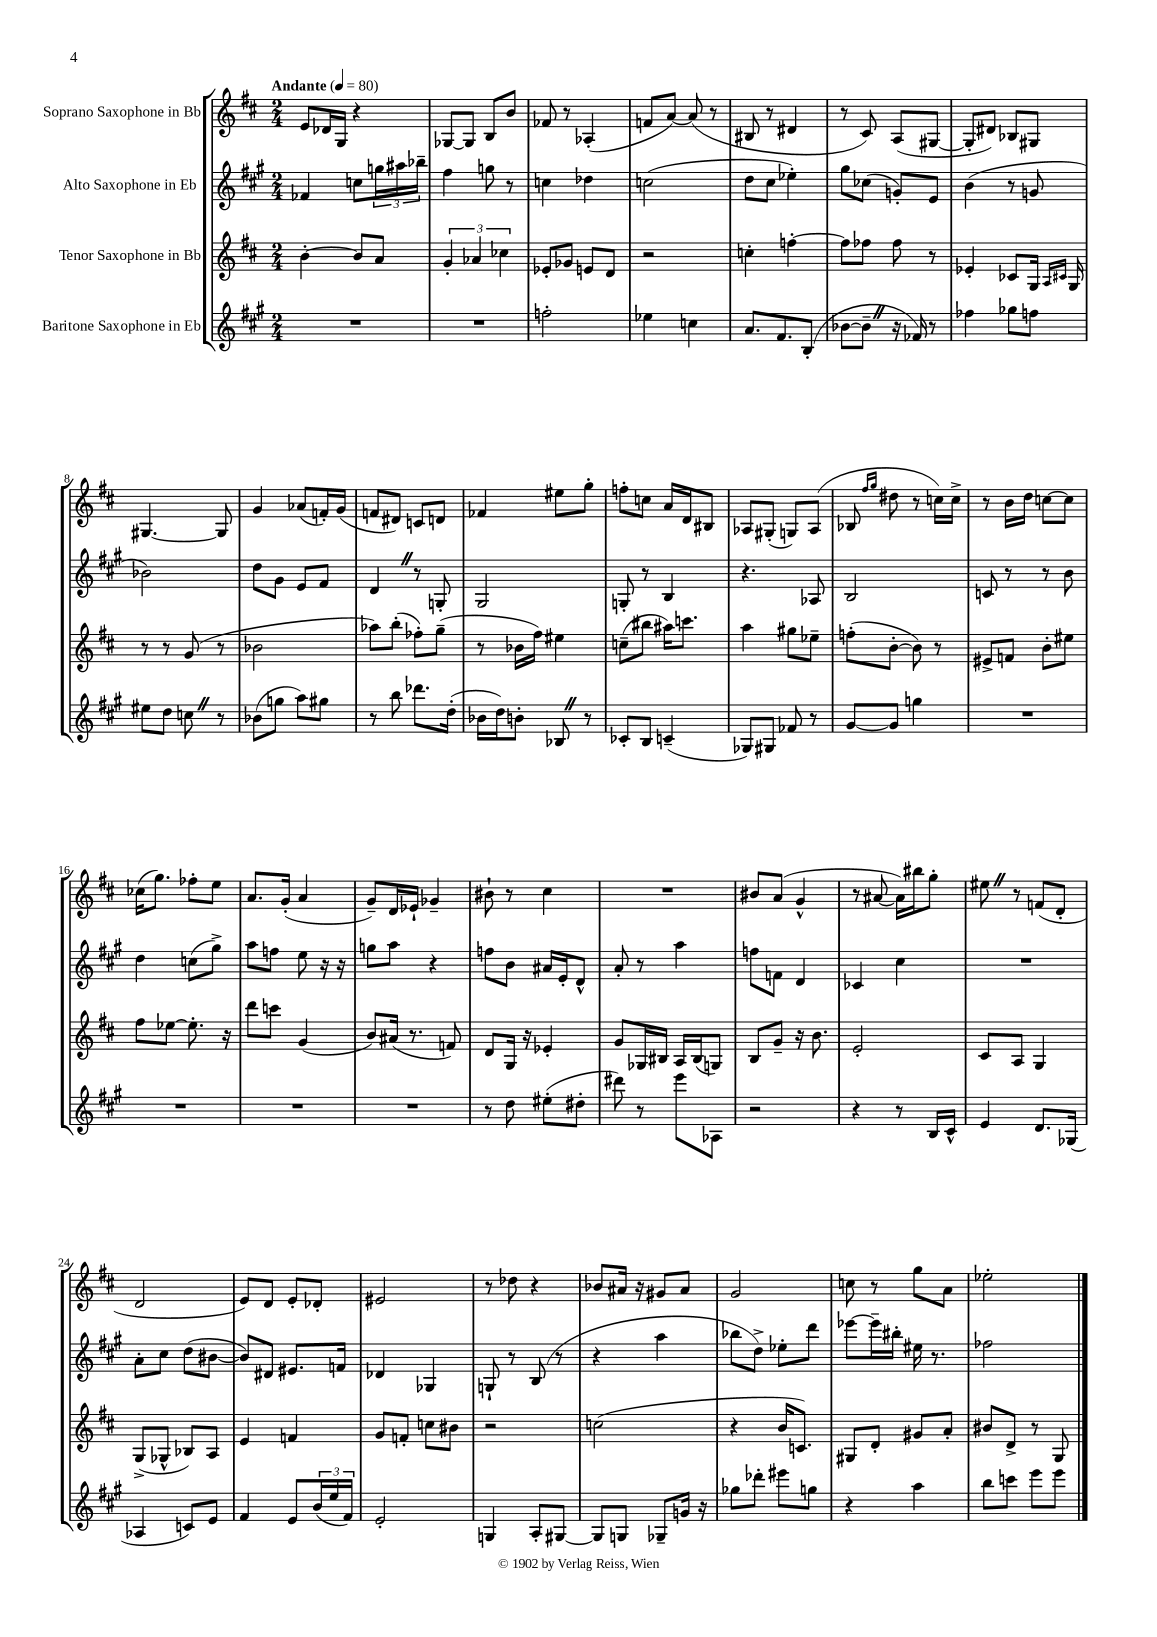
<<
\new StaffGroup <<
\new Staff = "s0" \with { instrumentName = "Soprano Saxophone in Bb" } {
    \clef treble \key d \major \numericTimeSignature \time 2/4 \tempo "Andante" 4 = 80
    e'8 des'16 g16 r4 |
    ges8~ ges8 b8 b'8 |
    fes'8 r8 aes4-.( |
    f'8 a'8~) a'8( r8 |
    bis8 r8 dis'4 |
    r8 cis'8) a8( gis8~ |
    gis8-. dis'8) bes8 gis8 |
    gis4.~ gis8 |
    g'4 aes'8( f'16-.) g'16( |
    f'8 dis'8) c'8 d'8 |
    fes'4 eis''8 g''8-. |
    f''8-. c''8 a'16 d'16 bis8 |
    aes8 gis8-.( g8) aes8( |
    bes8 \grace { fis''16 g''16 } dis''8 r8 c''16) c''16-> |
    r8 b'16 d''16 c''8~ c''8 |
    ces''16( g''8.) fes''8-. e''8 |
    a'8. g'16-.( a'4 |
    g'8--) d'16 ees'16-! ges'4-- |
    bis'8-! r8 cis''4 |
    R2 |
    bis'8 a'8( g'4-^ |
    r8 ais'8~ ais'16) bis''16 g''8-. |
    eis''8 \once \override BreathingSign.text = \markup { \musicglyph "scripts.caesura.straight" } \breathe r8 f'8( d'8-. |
    d'2 |
    e'8) d'8 e'8-. des'8-. |
    eis'2 |
    r8 des''8 r4 |
    bes'8 ais'16 r16 gis'8 ais'8 |
    g'2 |
    c''8 r8 g''8 a'8 |
    ees''2-. \bar "|." |
}
\new Staff = "s1" \with { instrumentName = "Alto Saxophone in Eb" } {
    \clef treble \key a \major \numericTimeSignature \time 2/4
    fes'4 c''8 \tuplet 3/2 { g''16 ais''16 bes''16-- } |
    fis''4 g''8 r8 |
    c''4 des''4 |
    c''2( |
    d''8 cis''8 ees''4-.) |
    gis''8 ces''8( g'8-.) e'8 |
    b'4( r8 g'8 |
    bes'2) |
    d''8 gis'8 e'8 fis'8 |
    d'4 \once \override BreathingSign.text = \markup { \musicglyph "scripts.caesura.straight" } \breathe r8 g8-. |
    gis2 |
    g8-. r8 b4 |
    r4. aes8 |
    b2 |
    c'8 r8 r8 b'8 |
    d''4 c''8( gis''8->) |
    a''8 f''8 e''8 r16 r16 |
    g''8 a''8 r4 |
    f''8 b'8 ais'16 e'16-. d'8-^ |
    a'8-. r8 a''4 |
    f''8 f'8 d'4 |
    ces'4 cis''4 |
    R2 |
    a'8-. cis''8 d''8( bis'8~ |
    bis'8) dis'8 eis'8. f'16 |
    des'4 ges4 |
    g8-! r8 b8( r8 |
    r4 a''4 |
    bes''8 d''8->) ees''8-. d'''8 |
    ees'''8~ ees'''16-- bis''16-. eis''16 r8. |
    fes''2 \bar "|." |
}
\new Staff = "s2" \with { instrumentName = "Tenor Saxophone in Bb" } {
    \clef treble \key d \major \numericTimeSignature \time 2/4
    b'4~-. b'8 a'8 |
    \tuplet 3/2 { g'4-. aes'4 ces''4 } |
    ees'8-. ges'8 e'8 d'8 |
    r2 |
    c''4-. f''4~-. |
    f''8 fes''8 fes''8 r8 |
    ees'4-. ces'8 g16 \grace { a16 cis'16 } g16 |
    r8 r8 g'8( r8 |
    bes'2 |
    aes''8) b''8-.( fes''8-.) g''8--( |
    r8 bes'16 fis''16) eis''4 |
    c''8--( bis''8 ais''16) c'''8. |
    a''4 gis''8 ees''8-- |
    f''8-.( b'8~-. b'8) r8 |
    eis'8-> f'8 b'8-. eis''8 |
    fis''8 ees''8~ ees''8.-. r16 |
    d'''8 c'''8 g'4( |
    b'8) ais'16( r8. f'8) |
    d'8 g16 r16 ees'4-. |
    g'8 ges16 bis16 a16 bis16( g8) |
    b8 g'8-- r16 b'8. |
    e'2-. |
    cis'8 a8 g4 |
    g8->( ges8-^ bes8) a8 |
    e'4 f'4 |
    g'8 f'8-. c''8 bis'8 |
    r2 |
    c''2( |
    r4 b'16 c'8.) |
    gis8 d'8-. gis'8 a'8-. |
    bis'8 d'8-> r8 g8 \bar "|." |
}
\new Staff = "s3" \with { instrumentName = "Baritone Saxophone in Eb" } {
    \clef treble \key a \major \numericTimeSignature \time 2/4
    R2 |
    R2 |
    f''2-. |
    ees''4 c''4 |
    a'8. fis'8. b8-.( |
    bes'8~ bes'8-- \once \override BreathingSign.text = \markup { \musicglyph "scripts.caesura.straight" } \breathe r16 fes'16) r8 |
    fes''4 ges''8 f''8 |
    eis''8 d''8 c''8 \once \override BreathingSign.text = \markup { \musicglyph "scripts.caesura.straight" } \breathe r8 |
    bes'8( g''8 a''8) gis''8 |
    r8 b''8 des'''8. d''16-.( |
    bes'16 d''16) b'8-. bes8 \once \override BreathingSign.text = \markup { \musicglyph "scripts.caesura.straight" } \breathe r8 |
    ces'8-. b8 c'4--( |
    ges8) gis8 fes'8 r8 |
    gis'8~ gis'8 g''4 |
    R2 |
    R2 |
    R2 |
    R2 |
    r8 d''8 eis''8-.( dis''8-. |
    dis'''8) r8 e'''8 aes8 |
    r2 |
    r4 r8 b16 cis'16-^ |
    e'4 d'8. ges16( |
    aes4 c'8) e'8 |
    fis'4 e'8 \tuplet 3/2 { b'16( e''16 fis'16) } |
    e'2-. |
    g4 a8-. gis8~ |
    gis8 g8 ges8-- g'16 r16 |
    ges''8 des'''8-. eis'''8 g''8 |
    r4 a''4 |
    b''8 c'''8 e'''8 e'''8 \bar "|." |
}
>>
>>
